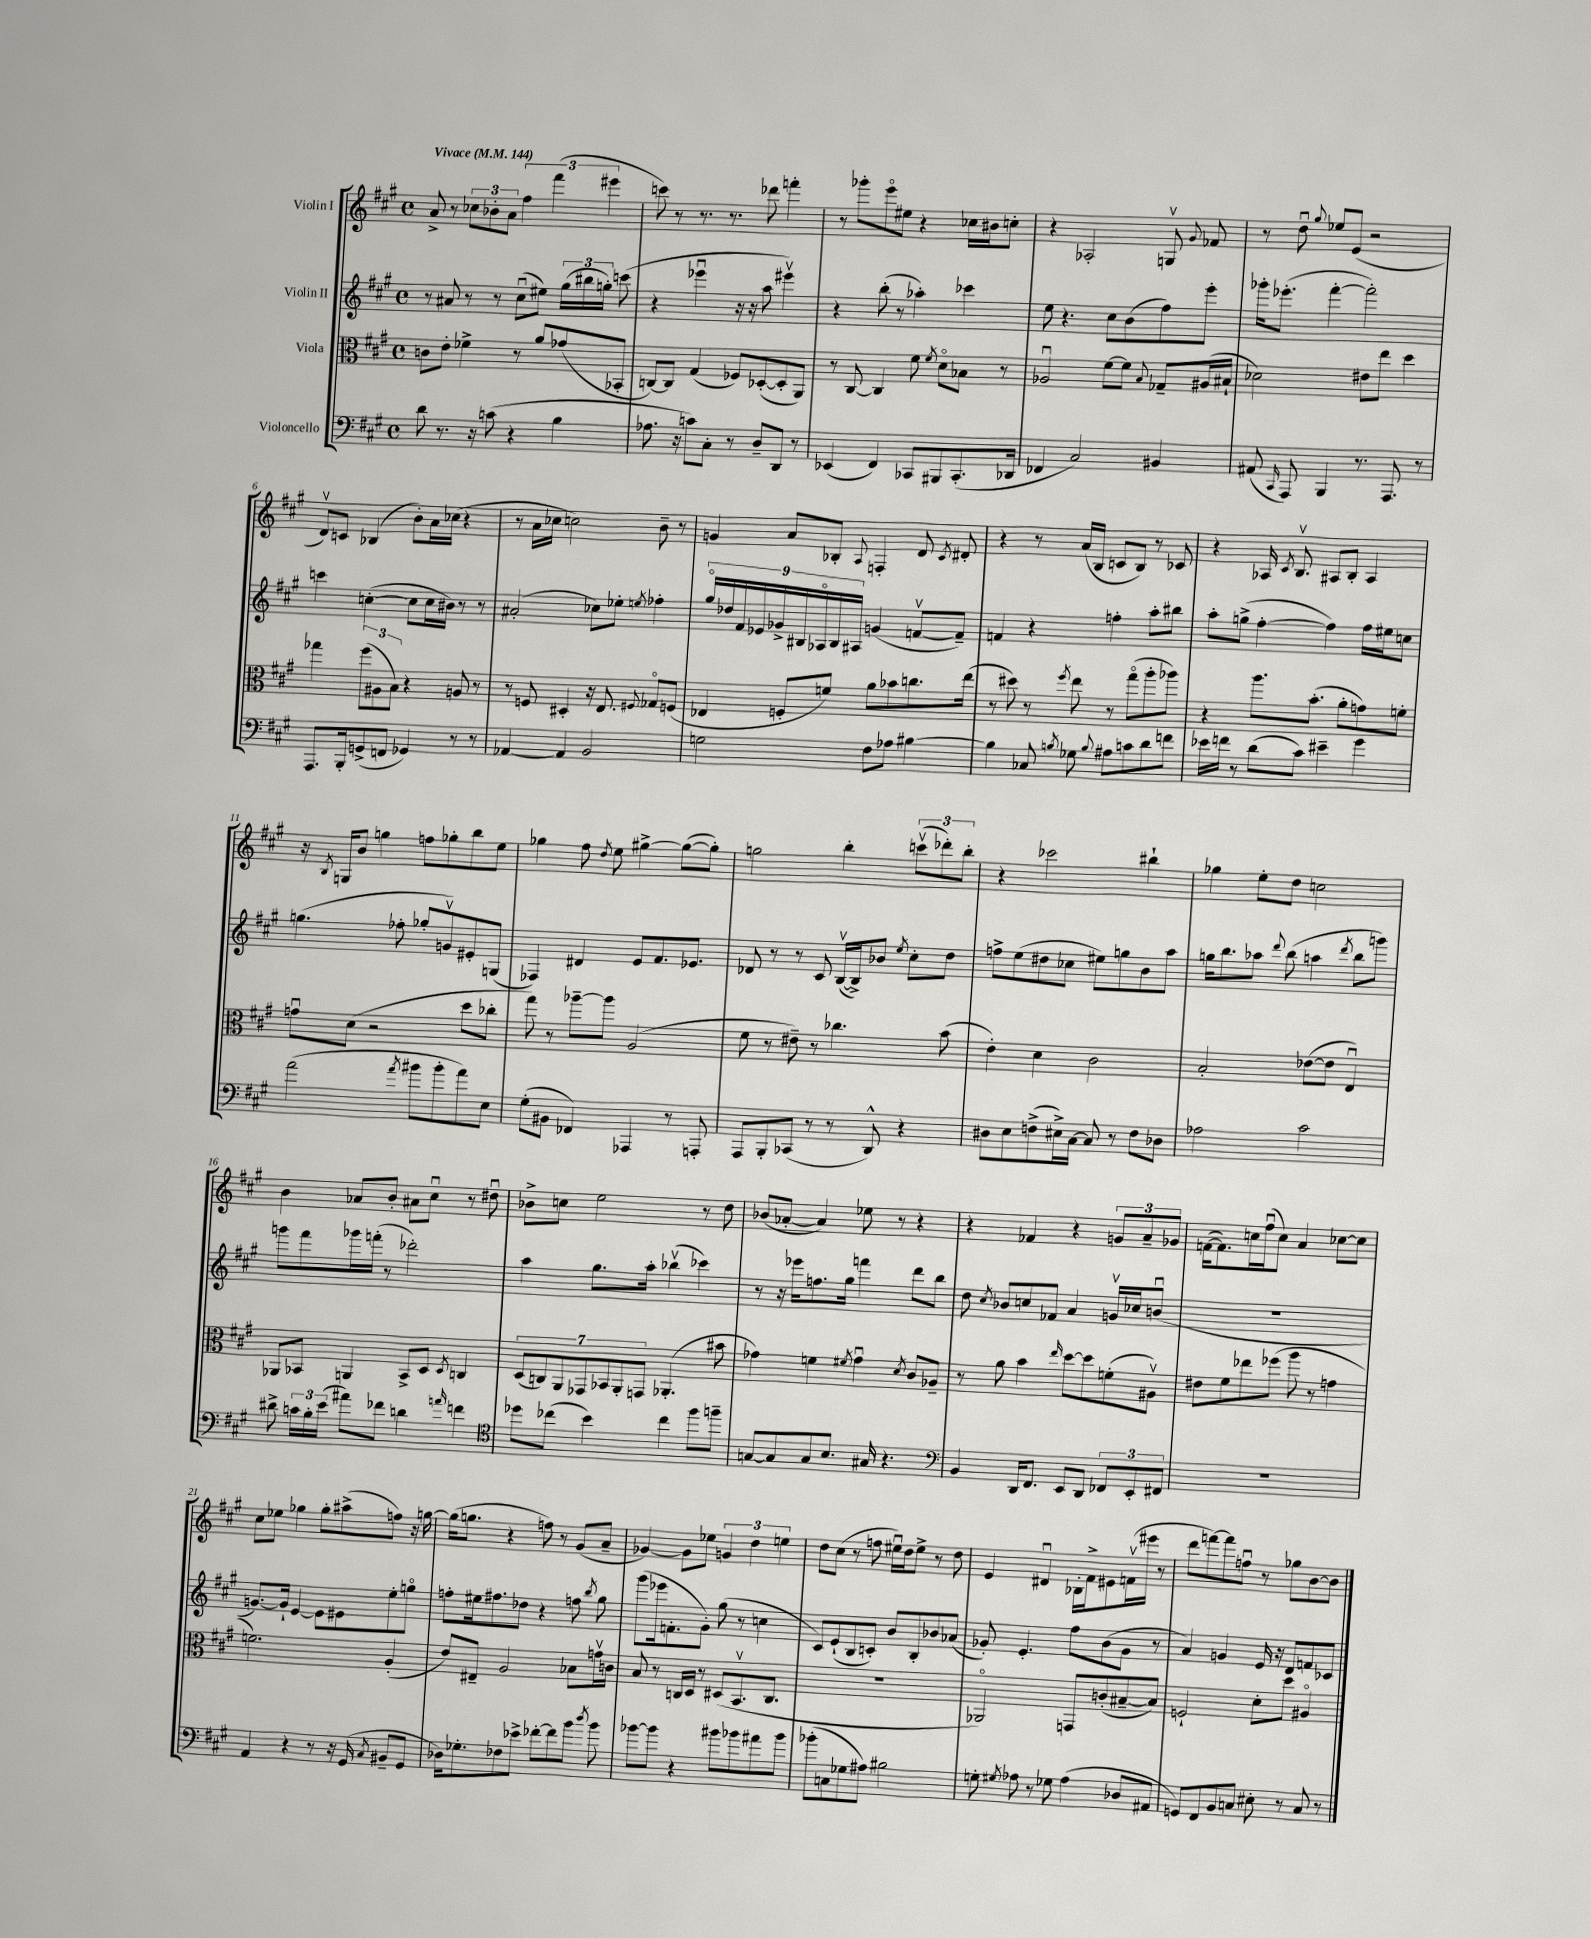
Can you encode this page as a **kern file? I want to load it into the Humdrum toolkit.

**kern	**kern	**kern	**kern
*staff4	*staff3	*staff2	*staff1
*clefF4	*clefC3	*clefG2	*clefG2
*k[f#c#g#]	*k[f#c#g#]	*k[f#c#g#]	*k[f#c#g#]
*M4/4	*M4/4	*M4/4	*M4/4
*met(c)	*met(c)	*met(c)	*met(c)
*MM144	*MM144	*MM144	*MM144
8d	8c	8r	8a^
8.r	8e'	8a#	8r
.	4f-^	8r	12cc-
16r	.	.	.
.	.	.	12b-'
(8c	.	8r	.
.	.	.	12a
4r	8r	(8cc#u	6ff#
.	8a	8ee#)	.
.	.	.	(6fff#
4B	(8g-	(24gg#	.
.	.	24bb#	.
.	.	24gg')	6eee#
.	8BB-'	(8ccc	.
=	=	=	=
8.A-	[8C)	4r	8ccc)
.	8C]	.	8r
16r	.	.	.
8c)	(4G#	4eee-u	8.r
8C#'	.	.	.
.	.	.	8.r
8r	8F-)	16r	.
.	.	16r	.
8D~	([8D-'	8aa	8ddd-
8DD	8D-']	4eee#v)	4fff'
8r	8AA)	.	.
=	=	=	=
(4EE-	8r	4r	8r
.	[8C#	.	8ggg-'
4FF#)	4C#]	(8bb'	8eeeo
.	.	8r	8ee#
8CC-	8f#	4aa-')	4r
.	8qf#	.	.
8BBB#	8do	.	.
(8.CC-'	8B-	4ccc-	16cc-
.	.	.	16b#
.	8r	.	8cc'
16DD-	.	.	.
=	=	=	=
4FF-	2A-u	8ee	4r
.	.	4.r	.
2C#)	.	.	2A-'
.	[8f#	8cc#	.
.	8f#]	(8b	.
.	8qqB	.	.
4BB#	8G-~	8ff#)	8Gv
.	.	.	8qqg#
.	(16A#	8eee'	8f-
.	16B#`	.	.
=	=	=	=
(8AA#	2d-)	16ggg-'	8r
.	.	(8.eee-'	.
16qqCC#	.	.	.
8AAA)	.	.	8ddu
.	.	.	8qqgg#
4BBB	.	[4fff#'	8ee-
.	.	.	(8e
8.r	8e#	2fff#'])	2r
.	8ee	.	.
8.AAA	.	.	.
.	4dd	.	.
8r	.	.	.
=	=	=	=
8.AAA	4gg-	4ccc	8dv)
.	.	.	8c
16BBB'	.	.	.
(8GG^	(12ff#	([4cc'	(4B-
.	12A#	.	.
8FF	.	.	.
.	12B)	.	.
4GG-)	4r	8cc]	8b')
.	.	16cc	16a
.	.	16b#)	(16cc-
8r	8A	8r	4r
8r	8r	8r	.
=	=	=	=
[4AA-	8r	(2a#'	8r
.	8F	.	16a
.	.	.	16cc-
4AA-]	4D#'	.	2cc)
2BB	16r	8cc-)	.
.	8.E	.	.
.	.	8ee-'	.
.	8qqF#	8qee	.
.	8G-o	4ff-'	8b~
.	(8F	.	8r
=	=	=	=
2G	4E-	18gg#o	4g
.	.	18dd-	.
.	.	18f#	.
.	.	18e-	.
.	.	18g-^	.
.	8F'	.	8a
.	.	18B#	.
.	.	18A-o	.
.	8f)	.	8B-'
.	.	18B#	.
.	.	18A#	.
.	.	.	8qqA
8F#	8a	(4g	4F'
8A-	8b-	.	.
[4B#	8.cc	[8fv	8d
.	.	.	8qc#
.	.	8f~])	8d#'
.	(16ee	.	.
=	=	=	=
4B#]	8r	4f	4r
.	8dd#)	.	.
8C-	8r	4r	8r
8qB	8qff#	.	.
8G-	8ee	.	(16a
.	.	.	16B
8qqB	.	.	.
8A#	8r	4ff'	8c
8c	(8gg#o	.	8B)
8d	8aa'	8aa'	8r
8f	8aa-)	8bb#	8c-
=	=	=	=
16e-	4r	8aa'	4r
16f	.	.	.
8r	.	(8gg^	.
(8d	8.aa	[4ff#'	16A-
.	.	.	8qc#
.	.	.	8.Bv
8c#)	.	.	.
.	(8.b'	.	.
4e#~	.	4ff#])	8A#
.	8a'	.	8B'
4g#	8g)	16ff#	4A#
.	.	16ee#	.
.	8f'	8cc	.
=	=	=	=
(2a	8gu	(4.gg	16r
.	.	.	8qB
.	.	.	16G
.	(8d	.	8b
.	2r	.	4gg
.	.	8ff-'	.
8qa	.	.	.
8b#	.	8gg-'	8ff
8b#'	.	8gv)	8gg-'
8a)	8dd	8e#'	8bb
8E	8cc-'	(8G	8ee
=	=	=	=
(8G#'	8gg#)	4F-)	4gg-
8BB#	8r	.	.
4FF-)	[8aa-~	4d#	8ff#
.	.	.	8qdd
.	8aa-]	.	8ee
4AAA-	(2A	8e	[4gg#^
.	.	8.f#	.
8r	.	.	(8gg#_
.	.	8.e-	.
8AAA'	.	.	8gg#'])
=	=	=	=
8AAA	8f#	8d-	2gg
8BBB'	8r	8r	.
(8CC-	8e#~)	8r	.
8r	8r	8c#	.
8r	4.cc-	([16Bv	4bb'
.	.	16B^])	.
8DD^^)	.	8b-	.
.	.	8qee	.
4r	.	8cc#'	(12cccv
.	.	.	12ddd-')
.	(8b	8dd	.
.	.	.	12bb'
=	=	=	=
8D#	4e')	8ff^	4r
8E	.	(8ee	.
(8F^	4d	8dd#	2ccc-
16E#^)	.	8cc-	.
[16C#	.	.	.
8C#]	2c#	8ee#)	.
8r	.	8gg	.
8F	.	8b	4bb#`
8D-	.	8aa	.
=	=	=	=
2A-	2B'	16gg	4gg-
.	.	8.bb	.
.	.	8aa-	8ee'
.	.	8qqddd	.
.	.	(8bb	8dd
2c#	([8e-	4aa	2cc
.	8e-]	.	.
.	.	8qddd	.
.	4Eu)	8bb	.
.	.	8ggg)	.
=	=	=	=
8d#^	8AA-	8ggg	4b
24c	8BB-	8fff#	.
24B'	.	.	.
(24e	.	.	.
8a#)	4AA	16ggg-	8a-
.	.	(16fff'	.
8f-	.	8r	8b'
4d	8BB-^	2ddd-')	8a#
.	8D	.	8cc#u
16qqa	8qD	.	.
4f	4C	.	8r
.	.	.	8dd#u
=	=	=	=
*clefC4	*	*	*
8dd-	(14D	4aa	8b-^
.	14C)	.	.
(8cc-	.	.	8cc
.	14AA	.	.
.	14GG-	.	.
4b)	.	8.gg#	2ee
.	14BB-	.	.
.	14AA'	.	.
.	14GG	.	.
.	.	16aa'	.
4cc-	(4.AA-'	(4bb-v	.
8ff#	.	4ccc-)	8r
8ff~	8b#	.	8dd
=	=	=	=
[8G	4g-)	8r	(8b-
8G]	.	16r	[8a-'
.	.	16eee-	.
8G	4f	8.ff	4a-])
8.B	.	.	.
.	.	16gg#	.
.	8qf#	.	.
.	4g-u	4fff	8ee-
16G#	.	.	.
4.r	.	.	8r
.	8qd	.	.
.	8c#	8ddd	4r
.	8A-~	8bb	.
=	=	=	=
*clefF4	*	*	*
4BB	8r	8dd	4r
.	.	8qcc#	.
.	8a	8b-	.
16DD	4b	8cc	4f-
8.FF#	.	.	.
.	.	8f-	.
.	16qqee	.	.
8EE	[8dd	4a	4r
8DD	8dd]	.	.
12FF-	(8f'	16gv	12g
.	.	16cc-	.
12EE'	.	.	12a~
.	8A#v)	(8bu	.
12FF#	.	.	12g-
=	=	=	=
1r	8e#	1r	([16f
.	.	.	8.f])
.	8f#	.	.
.	8ee-	.	16cc
.	.	.	(16ff#u
.	(8ff-	.	8cc)
.	8aa	.	4a
.	8r	.	.
.	4g	.	[8cc-
.	.	.	8cc-]
=	=	=	=
4AA	2.f)	[8.g)	8cc#
.	.	.	8ee-
.	.	16g`]	.
4r	.	[4e	4gg-
8r	.	8e]	8gg-'
16r	.	8e#	(8aa#^
(16GG#	.	.	.
8qC#	.	.	.
8BB#~	(4A'	8ee'	8ff)
8GG#	.	8ggo	16r
.	.	.	[16gg
=	=	=	=
16D-)	8e)	8ff'	(16gg]
8.G-'	.	.	8.gg
.	8E#~	16ee#	.
.	.	8.ff#	.
8F-	2A	.	4r
8e-^	.	8dd-	.
[8f-'	.	4r	8ff)
8f-]	.	.	8r
8b	8B-	8ff	(8g#
8qdd	.	8qbb	.
8b	16gv	8gg#	8a~
.	16c	.	.
=	=	=	=
[8b-	8B	(8ggg#	[4g-)
8b-]	8r	16eee-	.
.	.	8.f'	.
4r	16C	.	8g-]
.	16D	.	.
.	8r	8g#')	8ee-
8b#	(8D#	(8gg#	6g
8b-	8.BBv	8r	.
.	.	.	6dd
8a#	.	4cc	.
.	8.C	.	.
.	.	.	6ee
8b-	.	.	.
=	=	=	=
(8b-'	1r	8c#)	8dd
8C	.	(8e`	(8cc#
8G-	.	8B	8r
8A#)	.	8c')	8ff
2B#	.	8b	16ee#u)
.	.	.	16dd
.	.	8B'	8ee#^
.	.	8b-	8r
.	.	(8a-	8dd
=	=	=	=
8G'	2AA-o)	8g-')	4e
8qG#	.	.	.
8A-	.	4.e'	.
8r	.	.	4d#u
8G-	.	.	.
(4A-	8GG	8ff#	16B-'
.	.	.	16f#^
.	(8c'	(8b	8e#
8D-	[8B#~	8g-	(16fv
.	.	.	16eee#
8AA#	8B#])	8r	8r
=	=	=	=
8GG)	2F`	4a)	8ddd
8FF#	.	.	[8fff)
8BB	.	4g	8fff]
8C	.	.	8ffu
8E#'	8d'	16e	8r
.	.	16r	.
8r	8dd	8d	8gg-
8C	4A#o	8f	[8b
8r	.	8c-	8b]
==	==	==	==
*-	*-	*-	*-
